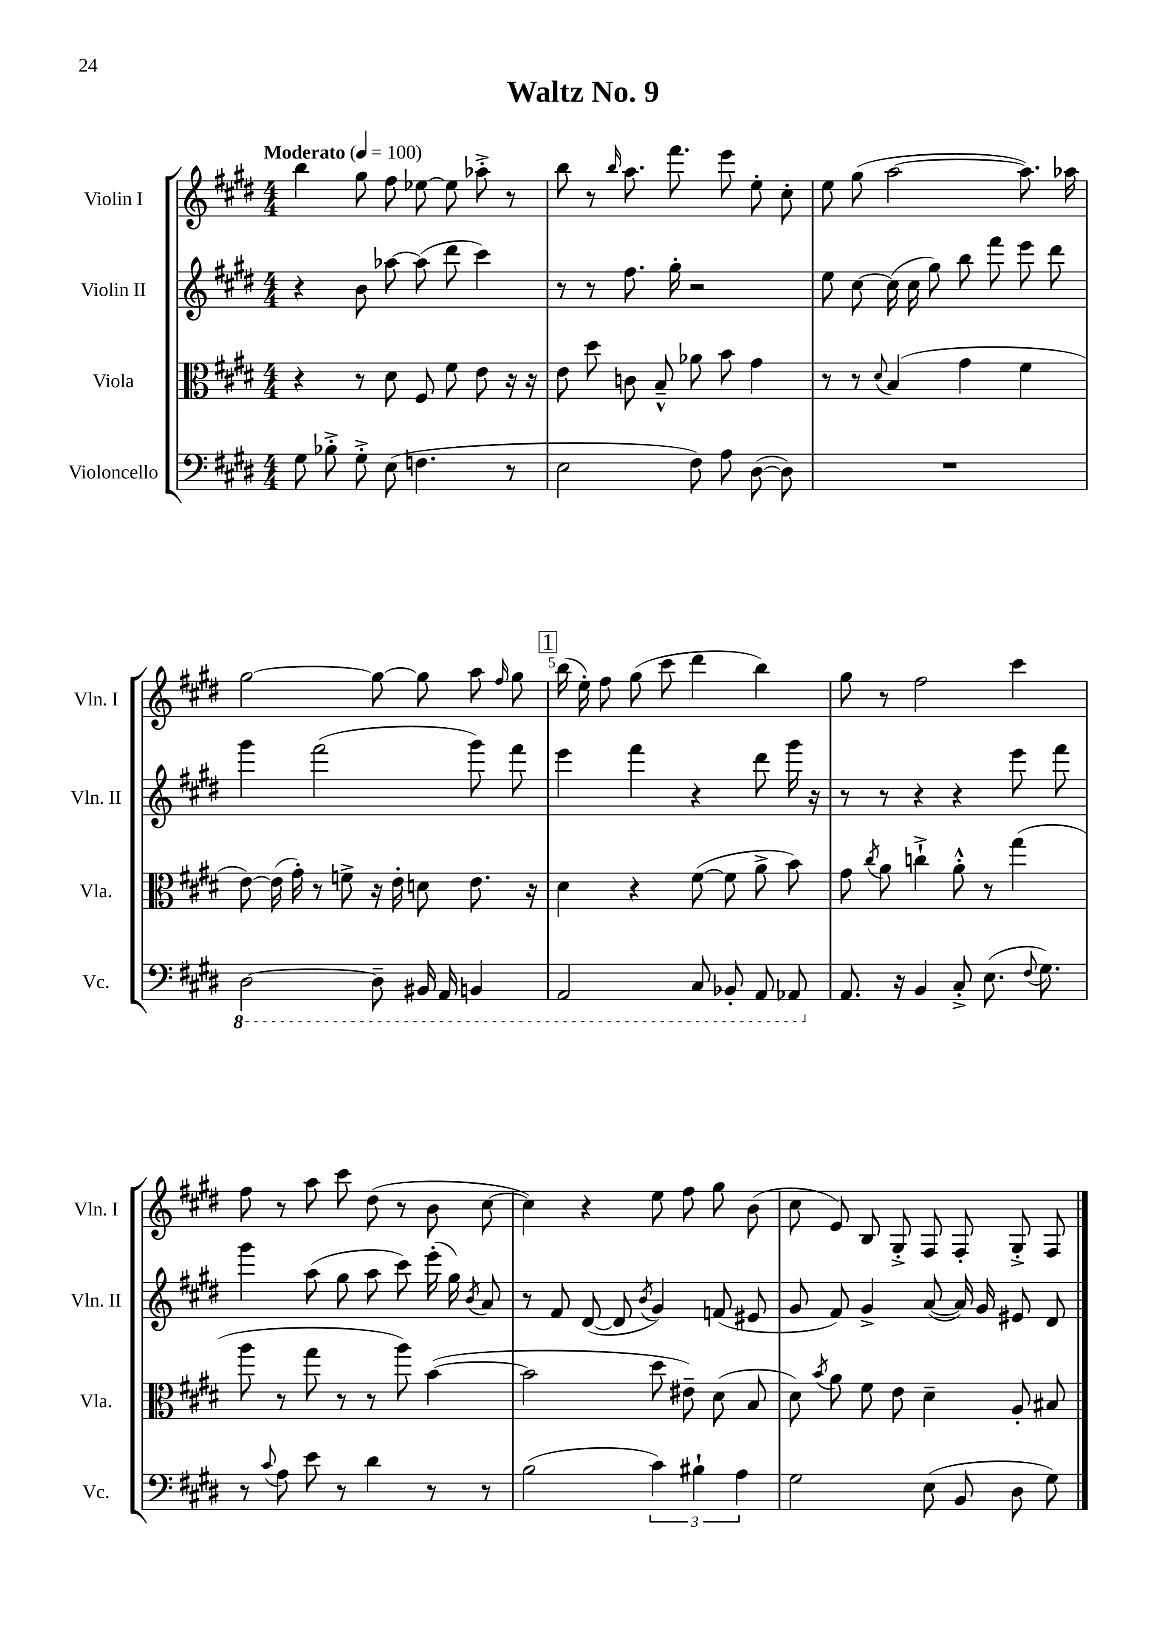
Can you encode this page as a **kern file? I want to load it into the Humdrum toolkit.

**kern	**kern	**kern	**kern
*staff4	*staff3	*staff2	*staff1
*clefF4	*clefC3	*clefG2	*clefG2
*k[f#c#g#d#]	*k[f#c#g#d#]	*k[f#c#g#d#]	*k[f#c#g#d#]
*M4/4	*M4/4	*M4/4	*M4/4
*MM100	*MM100	*MM100	*MM100
8G#	4r	4r	4bb
8B-'^	.	.	.
8G#'^	8r	8b	8gg#
(8E	8d#	[8aa-	8ff#
4.F	8F#	(8aa-]	[8ee-
.	8f#	8ddd#	8ee-]
.	8e	4ccc#)	8aa-'^
8r	16r	.	8r
.	16r	.	.
=	=	=	=
2E	8e	8r	8bb
.	8dd#	8r	8r
.	.	.	16qqbb
.	8c	8.ff#	8.aa
.	8B~^^	.	.
.	.	16gg#'	8.fff#
8F#)	8a-	2r	.
8A	8b	.	8eee
([8D#	4g#	.	8ee'
8D#])	.	.	8cc#'
=	=	=	=
1r	8r	8ee	8ee
.	8r	[8cc#	(8gg#
.	8qqd#	.	.
.	(4B	(16cc#]	[2aa
.	.	16cc#	.
.	.	8gg#)	.
.	4g#	8bb	.
.	.	8fff#	.
.	4f#	8eee	8.aa])
.	.	8ddd#	.
.	.	.	16aa-
=	=	=	=
[2DD#	[8e)	4ggg#	[2gg#
.	(16e]	.	.
.	16g#')	.	.
.	8r	(2fff#	.
.	8f^	.	.
8DD#~]	16r	.	8gg#_
.	16e'	.	.
16BBB#	8d	.	8gg#]
16AAA	.	.	.
4BBB	8.e	8ggg#)	8aa
.	.	.	16qqff#
.	.	8fff#	8gg#
.	16r	.	.
=	=	=	=
2AAA	4d#	4eee	(16bb
.	.	.	16ee')
.	.	.	8ff#
.	4r	4fff#	(8gg#
.	.	.	8ccc#
8CC#	([8f#	4r	4ddd#
8BBB-'	8f#]	.	.
8AAA	8a^	8ddd#	4bb)
8AAA-	8b)	16ggg#	.
.	.	16r	.
=	=	=	=
8.AA	8g#	8r	8gg#
.	8qcc#	.	.
.	8a	8r	8r
16r	.	.	.
4BB	4cc`^	4r	2ff#
8C#'^	8a'^^	4r	.
(8.E	8r	.	.
.	(4gg#	8eee	4ccc#
8qqF#	.	.	.
8.G#)	.	.	.
.	.	8fff#	.
=	=	=	=
8r	8aa	4ggg#	8ff#
8qqc#	.	.	.
8A	8r	.	8r
8e	8gg#	(8aa	8aa
8r	8r	8gg#	8ccc#
4d#	8r	8aa	(8dd#
.	8aa)	8ccc#)	8r
8r	([4b	(16eee'	8b
.	.	16gg#)	.
.	.	8qb	.
8r	.	8a	[8cc#
=	=	=	=
(2B	2b]	8r	4cc#])
.	.	8f#	.
.	.	([8d#	4r
.	.	8d#]	.
.	.	8qb	.
6c#)	8dd#	4g#)	8ee
.	8e#~)	.	8ff#
6B#`	.	.	.
.	(8d#	(8f	8gg#
6A	.	.	.
.	8B	8e#	(8b
=	=	=	=
2G#	8d#)	8g#	8cc#
.	8qb	.	.
.	8a	8f#)	8e)
.	8f#	4g#^	8B
.	8e	.	8G#'^
(8E	4d#~	([8a	8F#
8BB	.	16a])	8F#'
.	.	16g#	.
8D#	8A'	8e#	8G#'^
8G#)	8B#	8d#	8F#
==	==	==	==
*-	*-	*-	*-
